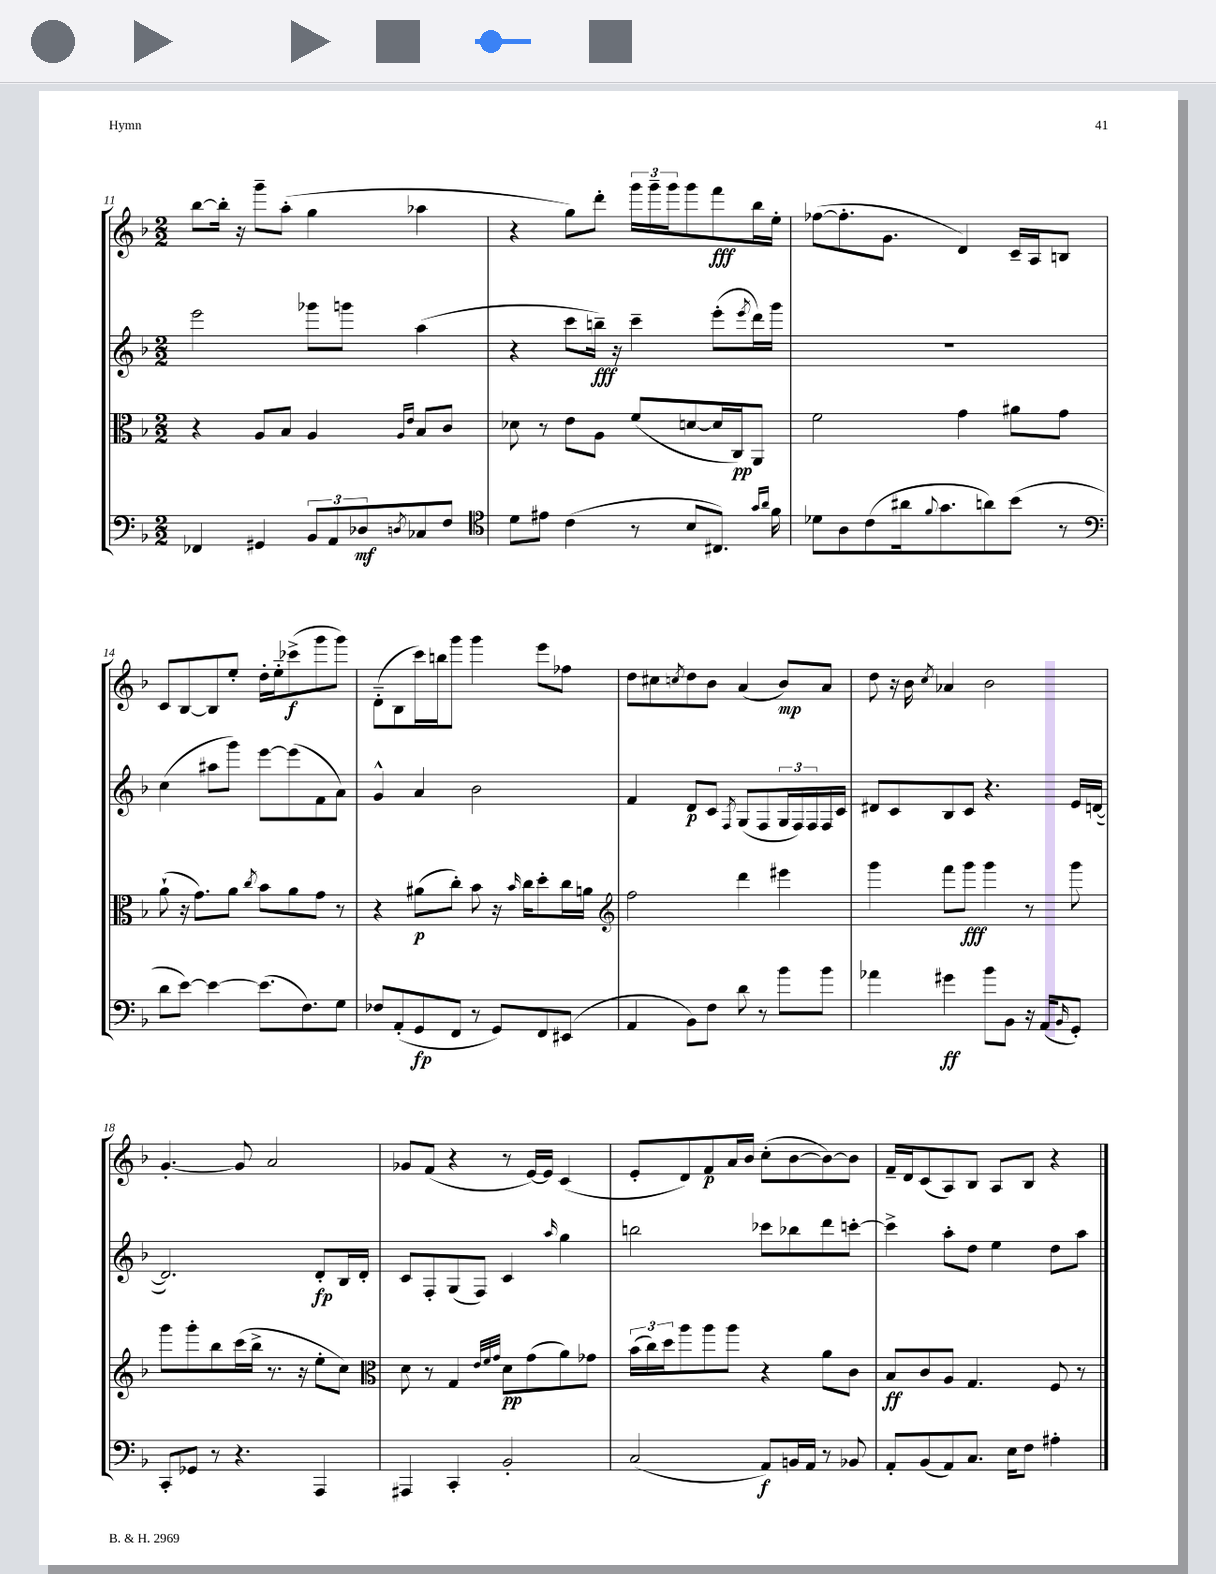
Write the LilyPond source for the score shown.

<<
\new StaffGroup <<
\new Staff = "s0" {
    \clef treble \key f \major \numericTimeSignature \time 2/2
    bes''8~ bes''16-. r16 g'''8-- a''8-.( g''4 aes''4 |
    r4 g''8) d'''8-. \tuplet 3/2 { g'''16 g'''16-- g'''16 } g'''8 f'''8\fff bes''16 e''16-. |
    fes''8~( fes''8.-. g'8. d'4) c'16-- a16 b8 |
    c'8 bes8~ bes8 e''8-. d''16-. e''16-_ ces'''8->\f( g'''8 g'''8) |
    d'8-_( bes8 c'''16) b''16 g'''8 g'''4 e'''8 fes''8 |
    d''8 cis''8 \acciaccatura { c''8 } d''8 bes'8 a'4( bes'8\mp) a'8 |
    d''8 r16 bes'16 \acciaccatura { c''8 } aes'4 bes'2 |
    g'4.~-. g'8 a'2 |
    ges'8 f'8( r4 r8 e'16~) e'16 c'4( |
    e'8-. d'8) f'8\p a'16 bes'16 c''8-.( bes'8~ bes'8~) bes'8 |
    f'16-- d'16 c'8( a8) bes8 a8 bes8 r4 \bar "|." |
}
\new Staff = "s1" {
    \clef treble \key f \major \numericTimeSignature \time 2/2
    e'''2 ges'''8 g'''8 a''4( |
    r4 c'''8 b''16--\fff) r16 c'''4-- e'''8-.( \acciaccatura { e'''8 } d'''16) g'''16 |
    R1 |
    c''4( ais''8 g'''8) e'''8~ e'''8( f'8 a'8) |
    g'4-^ a'4 bes'2 |
    f'4 d'8\p c'8 \acciaccatura { f8 } g8( f8 \tuplet 3/2 { g16 f16) f16 } f16 c'16 |
    dis'8 c'8 bes8 c'8 r4. e'16 d'16~( |
    d'2.) d'8-.\fp bes16 d'16-. |
    c'8 f8-. g8( f8) c'4 \grace { a''16 } g''4 |
    b''2 ces'''8 bes''8 d'''8 c'''8~-. |
    c'''4-> a''8-. d''8 e''4 d''8 a''8 \bar "|." |
}
\new Staff = "s2" {
    \clef alto \key f \major \numericTimeSignature \time 2/2
    r4 a8 bes8 a4 \grace { a16 e'16 } bes8 c'8 |
    des'8 r8 e'8 a8 f'8( d'8~ d'16 c16\pp) a,8 |
    f'2 g'4 ais'8 g'8 |
    a'8-!( r16 g'8.) a'8 \acciaccatura { c''8 } bes'8 a'8 g'8 r8 |
    r4 ais'8\p( c''8-.) bes'8 r16 \grace { bes'16 } c''16 d''8-. c''16 a'16 |
    \clef treble f''2 d'''4 eis'''4 |
    g'''4 f'''8 g'''8\fff g'''4 r8 g'''8 |
    g'''8 g'''8-. bes''8 c'''16( bes''16-> r8. r16 e''8-. c''8) |
    \clef alto d'8 r8 g4 \grace { e'32 f'32 g'32 } d'8\pp g'8( a'8) ges'8 |
    \tuplet 3/2 { bes'16( c''16) d''16 } a''8 a''8 a''8 r4 a'8 c'8 |
    bes8\ff c'8 a8 g4. f8 r8 \bar "|." |
}
\new Staff = "s3" {
    \clef bass \key f \major \numericTimeSignature \time 2/2
    fes,4 gis,4 \tuplet 3/2 { bes,8 a,8 des8\mf } \acciaccatura { d8 } ces8 f8 |
    \clef tenor d'8 eis'8 c'4( r8 bes8 cis8.) \grace { g'16 a'16 } f'16 |
    des'8 a8 c'8( ais'16 \appoggiatura { f'8 } g'8. a'8) bes'8( r8 |
    \clef bass d'8 e'8~) e'4~ e'8.( f8.) g8 |
    fes8 a,8-.( g,8\fp f,8 r8 g,8) f,8 eis,8( |
    a,4 bes,8) f8 d'8 r8 bes'8 bes'8 |
    aes'4 gis'4\ff bes'8 bes,8 r16 a,16( \grace { bes,16 } g,8-.) |
    c,8-. ges,8 r8 r4. a,,4 |
    ais,,4 c,4-. bes,2-. |
    c2( a,8\f) b,16 a,16 r8 bes,8 |
    a,8-. bes,8( a,8) c8. e16 f8 ais4-. \bar "|." |
}
>>
>>
\layout { \context { \Score currentBarNumber = #11 } }
